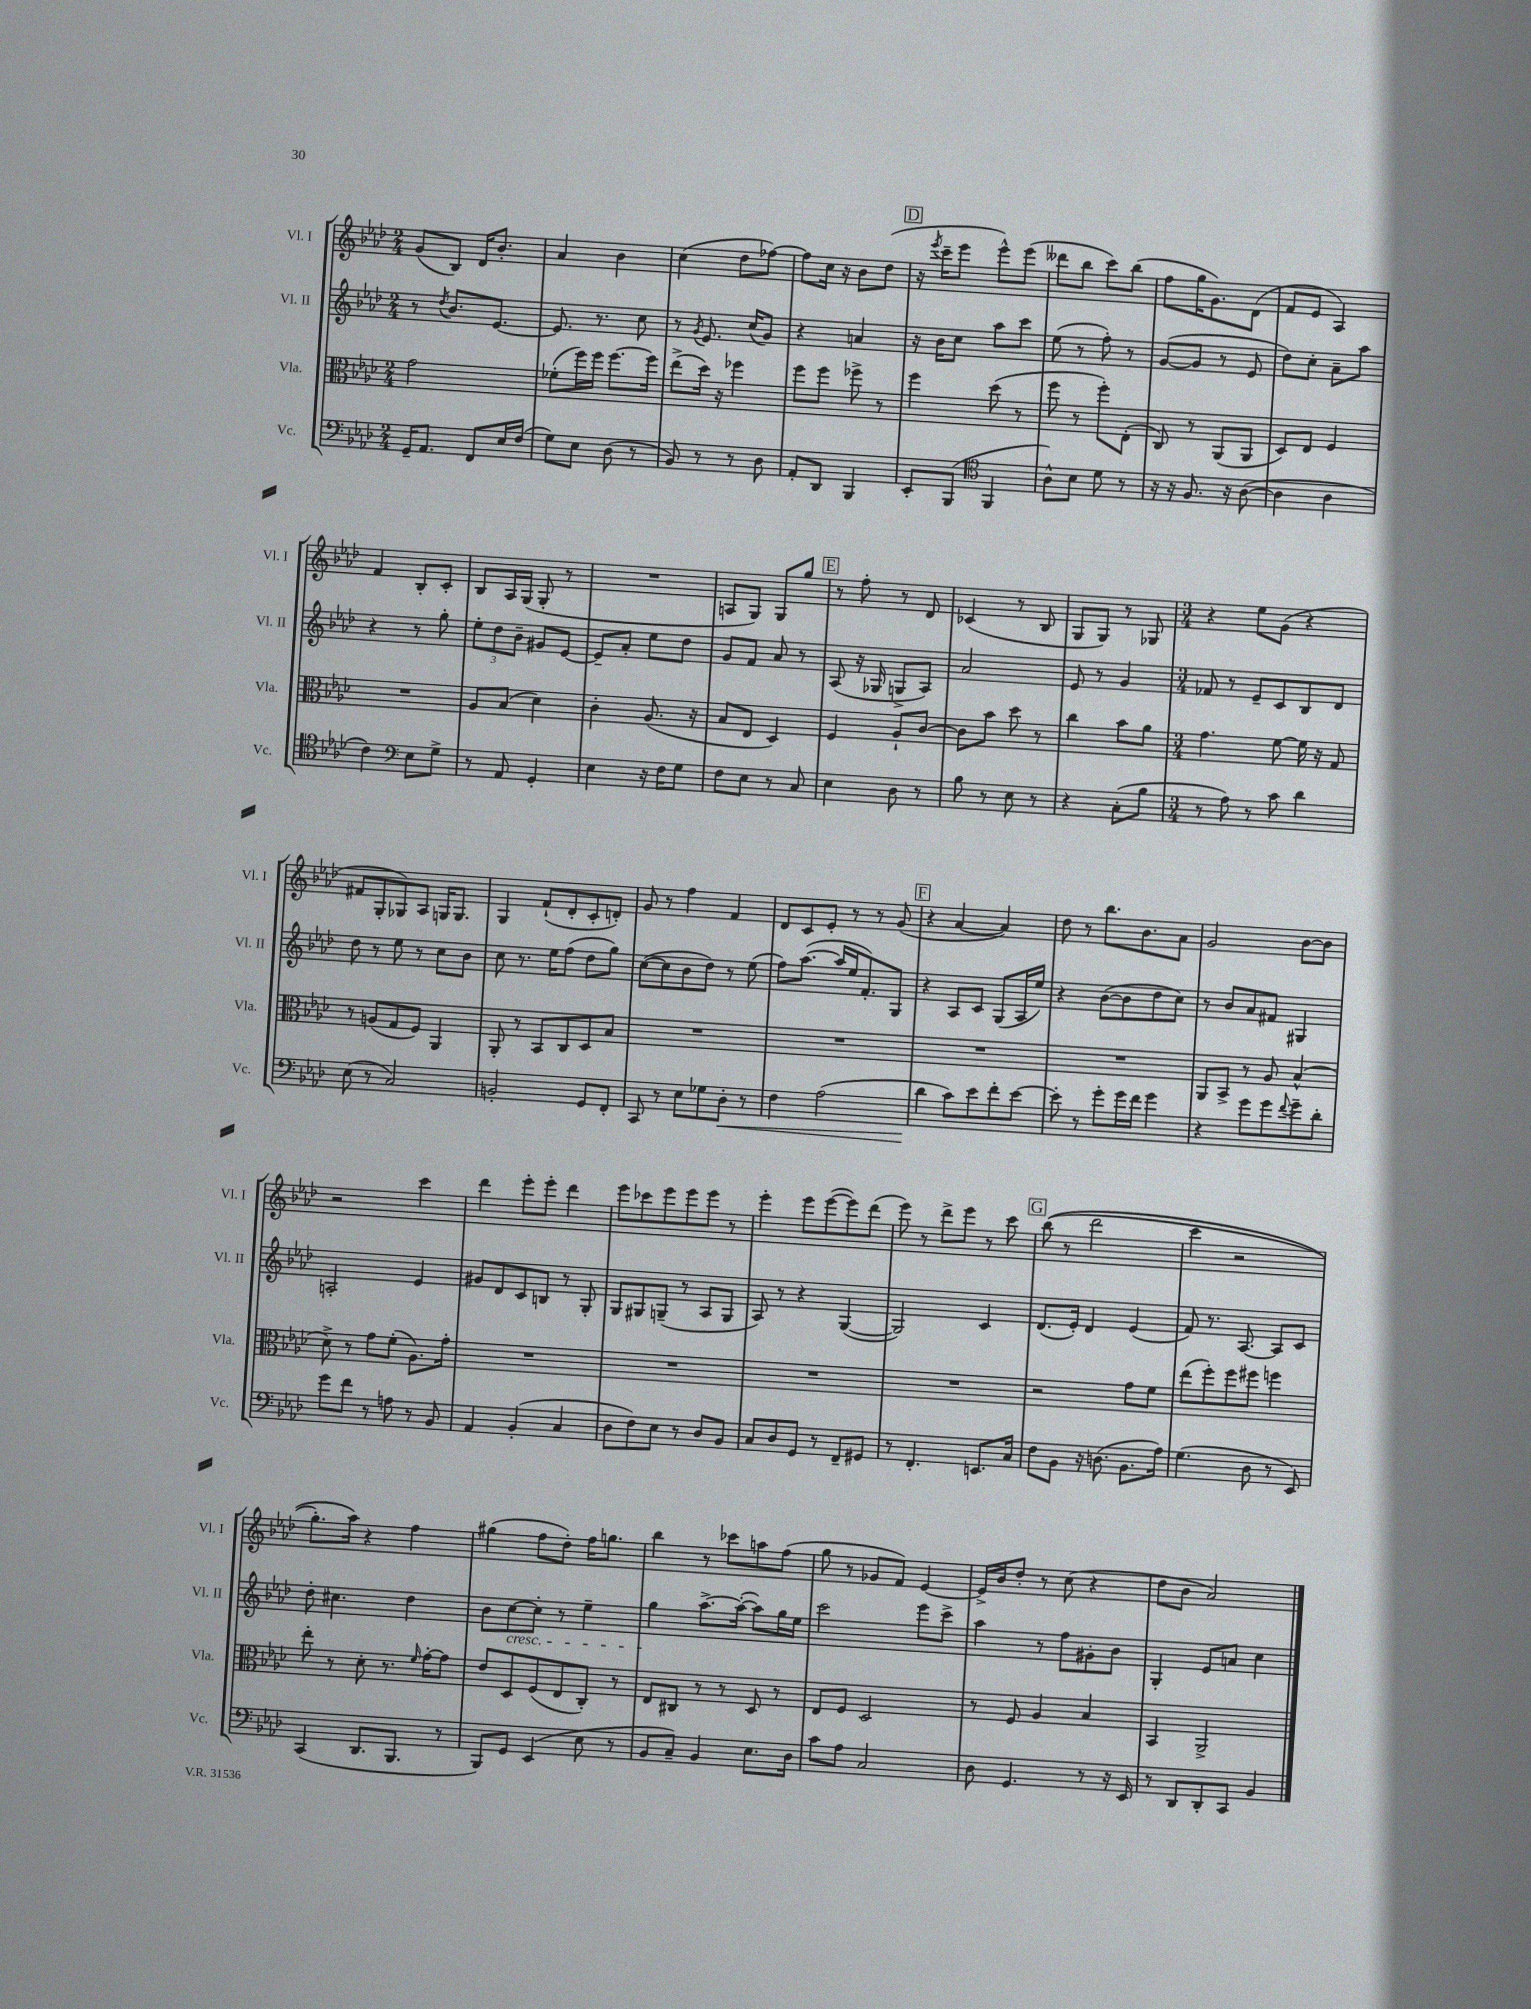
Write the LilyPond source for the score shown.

<<
\new StaffGroup <<
\new Staff = "s0" \with { instrumentName = "Vl. I" shortInstrumentName = "Vl. I" } {
    \clef treble \key aes \major \numericTimeSignature \time 2/4
    g'8( bes8) des'16 bes'8.-. |
    aes'4 bes'4 |
    c''4( des''8 fes''8~) |
    fes''8 c''16 r16 bes'8 des''8( |
    \mark \markup { \box "D" } r16 \acciaccatura { ees'''8 } c'''16-- ees'''8 ees'''8-^) ees'''8( |
    deses'''8 bes''8 c'''8) bes''8( |
    f''8 g''16 g'8.) des'8( |
    f'8 ees'8 aes4) |
    f'4 bes8-. c'8-. |
    bes8 aes16 g16( g8-. r8 |
    R2 |
    a8 g8) g8 g''8 |
    \mark \markup { \box "E" } r8 f''8-. r8 des'8 |
    ces'4( r8 bes8 |
    g8 g8) r8 ges8 |
    \numericTimeSignature \time 3/4 r4 ees''8 g'8( r4 |
    fis'8 g8-. ges8) aes8 g16 g8. |
    g4 f'8-!( des'8-. c'8-. d'8-.) |
    g'8 r8 f''4 f'4 |
    des'8 c'8 ees'8-. r8 r8 g'8( |
    \mark \markup { \box "F" } r4 aes'4~ aes'4) |
    des''8 r8 bes''8. bes'8. aes'8 |
    g'2 bes'8~ bes'8 |
    r2 c'''4 |
    des'''4 ees'''8-. ees'''8-. des'''4 |
    ees'''8 ces'''8 ees'''8 ees'''8 ees'''8 r8 |
    ees'''4-. ees'''8 ees'''8~( ees'''8) des'''8( |
    ees'''8) r8 des'''8-> ees'''8 r8 c'''8 |
    \mark \markup { \box "G" } bes''8(\( r8 des'''2 |
    c'''4 r2 |
    g''8.-.) aes''16\) r4 f''4 |
    gis''4( f''8 des''8-.) f''16 g''8. |
    bes''4 r8 ces'''8 a''8 f''8( |
    g''8 r8 ges'8 f'8) ees'4~ |
    ees'16-> bes'16 des''8-. r8 c''8( r4 |
    des''8 bes'8 aes'2) \bar "|." |
}
\new Staff = "s1" \with { instrumentName = "Vl. II" shortInstrumentName = "Vl. II" } {
    \clef treble \key aes \major \numericTimeSignature \time 2/4
    r8 \acciaccatura { des''8 } bes'8. ees'8.~ |
    ees'8. r8. c''8 |
    r8 \acciaccatura { g'8 } ees'8. c''16( g'8) |
    r4 a'4 |
    \mark \markup { \box "D" } r16 bes'16 c''8 aes''8 c'''8 |
    ees''8( r8 f''8-.) r8 |
    g'8~( g'8 r8 ees'8 |
    des''8) c''8-. aes'8-- aes''8 |
    r4 r8 g''8-. |
    \tuplet 3/2 { ees''8-. des''8 bes'8-- } gis'8 ees'8~ |
    ees'8-- aes'8-. ees''8 des''8 |
    g'8 f'8 aes'8 r8 |
    \mark \markup { \box "E" } aes8( r16 ges16 g8-> aes8) |
    aes'2 |
    ees'8 r8 g'4 |
    \numericTimeSignature \time 3/4 fes'8 r8 ees'8-- c'8 bes8 des'8 |
    des''8 r8 ees''8 r8 c''8 bes'8 |
    c''8 r8. ees''16 f''8( des''8 g''8) |
    c''8~( c''8 bes'8 des''8) r8 ees''8( |
    f''8) aes''8.~( aes''16 ees''16 f'8.-.) g8 |
    \mark \markup { \box "F" } r4 aes8 c'8 g8( aes16 ees''16) |
    r4 bes'8~( bes'8 des''8 c''8) |
    r8 bes'8 aes'8 fis'8 gis4 |
    a2-. ees'4 |
    gis'8 des'8 c'8 b8 r8 g8-. |
    g8 gis8 g8--( r8 aes8 g8 |
    aes8) r8 r4 g4~( |
    g2) c'4 |
    \mark \markup { \box "G" } des'8.( ees'16-.) des'4 ees'4( |
    f'8) r8. aes8.~ aes8 c'8 |
    des''8-. cis''4. des''4 |
    bes'8 c''8~\cresc c''8-. r8 ees''4-- |
    g''4\! aes''8.~-> aes''16~-.( aes''8) g''16 ees''16 |
    c'''2 ees'''8 c'''8-> |
    aes''4 r8 f''8 gis'8-. bes'8 |
    g4-. ees'8 a'8 c''4 \bar "|." |
}
\new Staff = "s2" \with { instrumentName = "Vla." shortInstrumentName = "Vla." } {
    \clef alto \key aes \major \numericTimeSignature \time 2/4
    g'2 |
    fes'8-.( f''16) f''16 f''8.~ f''16 |
    ees''8->( des''16) r16 fes''4 |
    f''8 f''8 fes''8-> r8 |
    \mark \markup { \box "D" } f''4 des''8( r8 |
    f''8 r8 f''8-.) ees8-.( |
    c8) r8 aes,8( aes,8 |
    des8) ees8 f4 |
    R2 |
    aes8 bes8( des'4) |
    c'4-. aes8.( r16 |
    bes8 ees8 des4) |
    \mark \markup { \box "E" } f4 aes8-! c'8~ |
    c'8 bes'8 des''8 r8 |
    c''4 bes'8 aes'8 |
    \numericTimeSignature \time 3/4 g'4. f'8~ f'16 r16 g8 |
    r8 a8( g8 f8) aes,4 |
    aes,8-. r8 bes,8 c8 des8 bes8 |
    R2. |
    R2. |
    \mark \markup { \box "F" } R2. |
    R2. |
    aes,8 bes,8-> r8 aes8 bes4-^( |
    des'8->) r8 g'8 f'8-.( aes8.) g'16-. |
    R2. |
    R2. |
    R2. |
    R2. |
    \mark \markup { \box "G" } r2 g'8 f'8 |
    ees''8( f''8-.) f''8 fis''8 f''4 |
    ees''8-. r8 des'8-. r8. \grace { f'16 } g'16~-. g'8 |
    ees'8 des8 f8( ees8 c8-.) r8 |
    ees8 cis8 r8 r8 des8 r8 |
    ees8 f8 des2 |
    r8 f8 aes4 bes4 |
    bes,4 aes,2-> \bar "|." |
}
\new Staff = "s3" \with { instrumentName = "Vc." shortInstrumentName = "Vc." } {
    \clef bass \key aes \major \numericTimeSignature \time 2/4
    g,16-- aes,8. f,8 ees16 f16( |
    g8) ees8 des8( r8 |
    bes,8) r8 r8 des8 |
    aes,8-. des,8 bes,,4 |
    \mark \markup { \box "D" } ees,8-. bes,,8( \clef tenor f,4 |
    aes8-^) bes8 des'8 r8 |
    r16 r16 f8. r16 aes8~( |
    aes4 aes4 |
    c'4) \clef bass ees8 g8-> |
    r8 aes,8 g,4-. |
    ees4 r16 f16 g8 |
    f8 ees8 r8 c8 |
    \mark \markup { \box "E" } ees4 des8 r8 |
    bes8 r8 ees8 r8 |
    r4 c8-.( bes8 |
    \numericTimeSignature \time 3/4 r8 aes8) r8 c'8 des'4 |
    ees8( r8 c2) |
    b,2-. g,8 f,8-. |
    c,8 r8 ees8 ges8 des8-.\< r8 |
    f4 aes2( |
    \mark \markup { \box "F" } des'4\! c'8) ees'8 f'8-. ees'8~ |
    ees'8-. r8 g'8-. g'16 f'16 g'4 |
    r4 g'8 g'8 \appoggiatura { f'8 } g'8-- des'8-. |
    g'8 f'8 r8 a8 r8 bes,8 |
    aes,4 bes,4-.( c4 |
    des8 f8) ees8 r8 des8 bes,8 |
    c8 des8 g,8 r8 f,8-- gis,8 |
    r8 f,4.-. e,8. c16 |
    \mark \markup { \box "G" } f8 bes,8 r16 d8.( bes,8. aes16) |
    g4.( des8 r8 ees,8) |
    c,4( des,8. bes,,8. r8 |
    bes,,8) g,8 ees,4( ees8 r8 |
    bes,8 c8--) bes,4 ees8. des16 |
    c'8 aes8 c2 |
    des8 g,4. r8 r16 ees,16 |
    r8 des,8 des,8-. c,8 bes,4 \bar "|." |
}
>>
>>
\layout { \context { \Score \remove "Bar_number_engraver" } }
